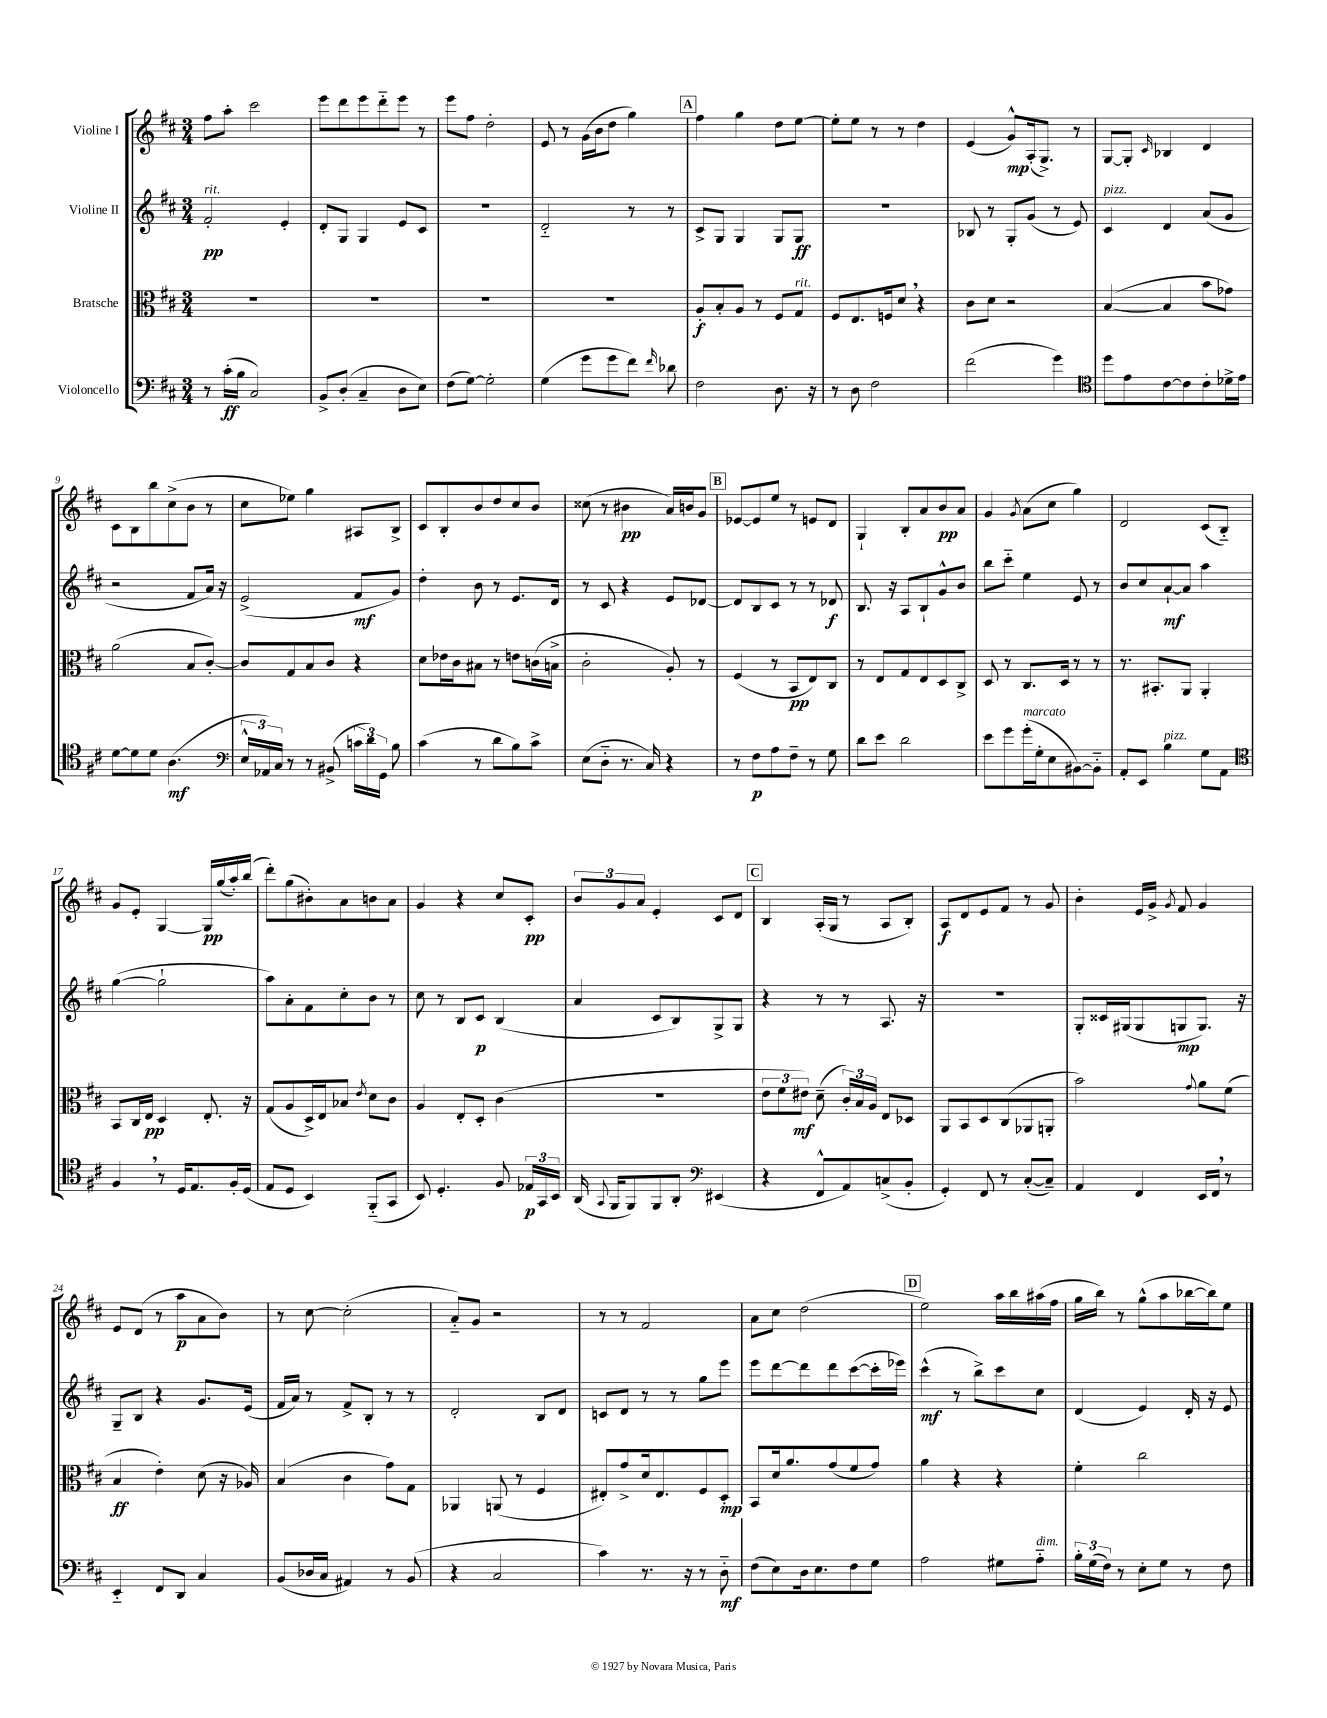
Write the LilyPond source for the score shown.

<<
\new StaffGroup <<
\new Staff = "s0" \with { instrumentName = "Violine I" } {
    \clef treble \key d \major \numericTimeSignature \time 3/4
    \autoBeamOff fis''8[ a''8]-. cis'''2 |
    e'''8[ d'''8 e'''8 d'''8-_ e'''8] r8 |
    e'''8[ fis''8] d''2-. |
    e'8 r8 g'16[( b'16 d''8] g''4) |
    \mark \markup { \box "A" } fis''4 g''4 d''8[ e''8]~ |
    e''8[-. e''8] r8 r8 d''4 |
    e'4( g'8[-^\mp) a16-.( g8.]->) r8 |
    g8[~ g8]-. \grace { cis'16 } bes4 d'4 |
    cis'8[ b8 b''8 cis''8->( b'8] r8 |
    cis''8[ ees''8]) g''4 ais8[ b8]-> |
    cis'8[ b8-. b'8 d''8 cis''8 b'8] |
    cisis''8( r8 bis'4\pp a'16[) b'16 g'8] |
    \mark \markup { \box "B" } ees'8[~ ees'8 e''8] r8 e'8[ d'8] |
    g4-! b8[-. a'8 b'8\pp a'8] |
    g'4 \acciaccatura { g'8 } a'8[( cis''8] g''4) |
    d'2 cis'8[( b8]-_) |
    g'8[ e'8]-. g4~ g16[\pp g''16( a''16-.) b''16]( |
    d'''8[-.) g''8( bis'8-.) a'8 b'8 a'8] |
    g'4 r4 cis''8[ cis'8]-.\pp |
    \tuplet 3/2 { b'8[ g'8 a'8] } e'4-. cis'8[ d'8] |
    \mark \markup { \box "C" } b4 a16[-.( g16] r8 a8[ b8]-.) |
    a8[\f d'8 e'8 fis'8] r8 g'8 |
    b'4-. e'16[ g'16]-> \acciaccatura { g'8 } fis'8 g'4 |
    e'8[ d'8]( r8 a''8[\p a'8 b'8]) |
    r8 cis''8~ cis''2-.( |
    a'8[-_) g'8] r2 |
    r8 r8 fis'2 |
    a'8[ cis''8] d''2( |
    \mark \markup { \box "D" } e''2) a''16[ b''16 ais''16( fis''16] |
    g''16[ b''16]) r8 g''8[-^( a''8 bes''16~ bes''16) e''8] \bar "|." |
}
\new Staff = "s1" \with { instrumentName = "Violine II" } {
    \clef treble \key d \major \numericTimeSignature \time 3/4
    \autoBeamOff fis'2-.\pp^\markup { \italic "rit." } e'4-. |
    d'8[-. g8] g4 e'8[ cis'8] |
    R2. |
    d'2-_ r8 r8 |
    \mark \markup { \box "A" } cis'8[-> g8] g4 g8[ g8]\ff |
    R2. |
    bes8 r8 g8[-. g'8]( r8 e'8) |
    cis'4^\markup { \italic "pizz." } d'4 a'8[( g'8] |
    r2 fis'8[ a'16]) r16 |
    e'2->( fis'8[\mf g'8]) |
    d''4-. b'8 r8 e'8.[ d'16] |
    r8 cis'8 r4 e'8[ des'8]~ |
    \mark \markup { \box "B" } des'8[ b8 cis'8] r8 r8 des'8\f |
    b8. r16 a8[ b8-! g'8-^ b'8] |
    b''8[ cis'''8]-_ e''4 e'8 r8 |
    b'8[ cis''8 a'8~-!\mf a'8] a''4 |
    g''4~( g''2-! |
    a''8[) a'8-. fis'8 cis''8-. b'8] r8 |
    cis''8 r8 b8[ cis'8]\p b4( |
    a'4 cis'8[ b8) g8-> g8] |
    \mark \markup { \box "C" } r4 r8 r8 a8. r16 |
    R2. |
    g8[-. cisis'16 gis16( gis8 g8\mp g8.]) r16 |
    g8[-- b8] r4 g'8.[ e'16]( |
    fis'16[ a'16]) r8 fis'8[-> b8]-. r8 r8 |
    d'2-. b8[ d'8] |
    c'8[ d'8] r8 r8 g''8[ e'''8] |
    e'''8[ d'''8~ d'''8 d'''8 cis'''8~( cis'''16-. ees'''16]) |
    \mark \markup { \box "D" } cis'''4-^\mf( r8 b''8[->) cis'''8 cis''8] |
    d'4( e'4) d'16-. r16 e'8 \bar "|." |
}
\new Staff = "s2" \with { instrumentName = "Bratsche" } {
    \clef alto \key d \major \numericTimeSignature \time 3/4
    \autoBeamOff R2. |
    R2. |
    R2. |
    R2. |
    \mark \markup { \box "A" } a8[-.\f b8-. a8] r8 fis8[ g8]^\markup { \italic "rit." } |
    fis8[ e8. f16 d'8] \breathe r4 |
    cis'8[ d'8] r2 |
    b4~( b4 b'8[ ges'8]) |
    a'2( b8[ cis'8]~-.) |
    cis'8[ g8 b8 cis'8] r4 |
    d'8[ ees'16 cis'16 bis8] r8 e'8[ c'16( b16]-> |
    cis'2-. a8-.) r8 |
    \mark \markup { \box "B" } fis4( r8 b,8[\pp e8) cis8] |
    r8 e8[ g8 e8 d8 cis8]-> |
    d8 r8 cis8.[ d16] r8 r8 |
    r8. bis,8.[-. a,8] a,4-. |
    b,8[ cis16 e16]\pp d4 e8.-. r16 |
    g8[( a8 d16->) e16 bes8] \acciaccatura { e'8 } d'8[ cis'8] |
    a4 e8[-. d8]-. cis'4( |
    R2. |
    \mark \markup { \box "C" } \tuplet 3/2 { e'8[ fis'8 eis'8]\mf) } d'8--( \tuplet 3/2 { cis'16[-.) b16 a16] } e8[ des8] |
    a,8[ b,8 d8 cis8( aes,8 a,8]-. |
    b'2) \appoggiatura { g'8 } a'8[ fis'8]( |
    b4\ff e'4-.) d'8( r16 aes16) |
    b4( cis'4 g'8[) g8] |
    aes,4 a,8( r8 fis4 |
    eis8[-.) g'8-> d'16 eis8. fis8 d8]-.\mp |
    b,8[ d'16 a'8. g'8( fis'8 g'8]) |
    \mark \markup { \box "D" } a'4 r4 r4 |
    fis'4-. cis''2 \bar "|." |
}
\new Staff = "s3" \with { instrumentName = "Violoncello" } {
    \clef bass \key d \major \numericTimeSignature \time 3/4
    \autoBeamOff r8 cis'16[-.\ff( b16] cis2) |
    b,8[-> d8]-.( cis4-- d8[ e8]) |
    fis8[( g8]~) g2-. |
    g4( g'8[ g'8 fis'8]) \grace { fis'16 } des'8 |
    \mark \markup { \box "A" } fis2 d8. r16 |
    r8 d8 fis2 |
    fis'2( g'4) |
    \clef tenor d''8[ e'8 cis'8~ cis'8 cis'8-. des'16-> e'16] |
    d'8[~ d'8 d'8] a4.\mf( |
    \clef bass \tuplet 3/2 { e16[-^ aes,16) cis16] } r8 r8 bis,8->( \tuplet 3/2 { c'16[ d'16) g,16] } b8 |
    cis'4( r8 d'8[ b8) cis'8]-> |
    e8[( d8]-_ r8. cis16) r4 |
    \mark \markup { \box "B" } r8 fis8[\p a8 fis8]-- r8 g8 |
    d'8[ e'8] d'2 |
    e'8[ g'8 g'16-.^\markup { \italic "marcato" }( g16-. e8 bis,8~) bis,8]-_ |
    a,8[-. e,8] b4^\markup { \italic "pizz." } g8[ a,8] |
    \clef tenor fis4 \breathe r8 d16[ e8. fis16-. d16]( |
    e8[ d8] b,4) fis,8[-_( g,8] |
    b,8) d4.-. fis8 \tuplet 3/2 { ees16[\p g,16 b,16] } |
    a,16( \appoggiatura { g,8 } fis,16[ fis,8) fis,8 a,8]-. \clef bass eis,4( |
    \mark \markup { \box "C" } r4 fis,8[-^ a,8) c8->( b,8]-. |
    g,4-.) fis,8 r8 cis8[~-.( cis8]--) |
    a,4 fis,4 e,16[ fis,16] \breathe r8 |
    e,4-_ fis,8[ d,8] cis4 |
    b,8[( des16 cis16] ais,4) r8 b,8( |
    r4 cis2 |
    cis'4) r8. r16 r8 d8-_\mf |
    fis8[( e8) d16 e8. fis8 g8] |
    \mark \markup { \box "D" } a2 gis8[ a8]-_^\markup { \italic "dim." } |
    \tuplet 3/2 { b16[-. g16( fis16]) } r8 e8[-. g8] r8 fis8 \bar "|." |
}
>>
>>
